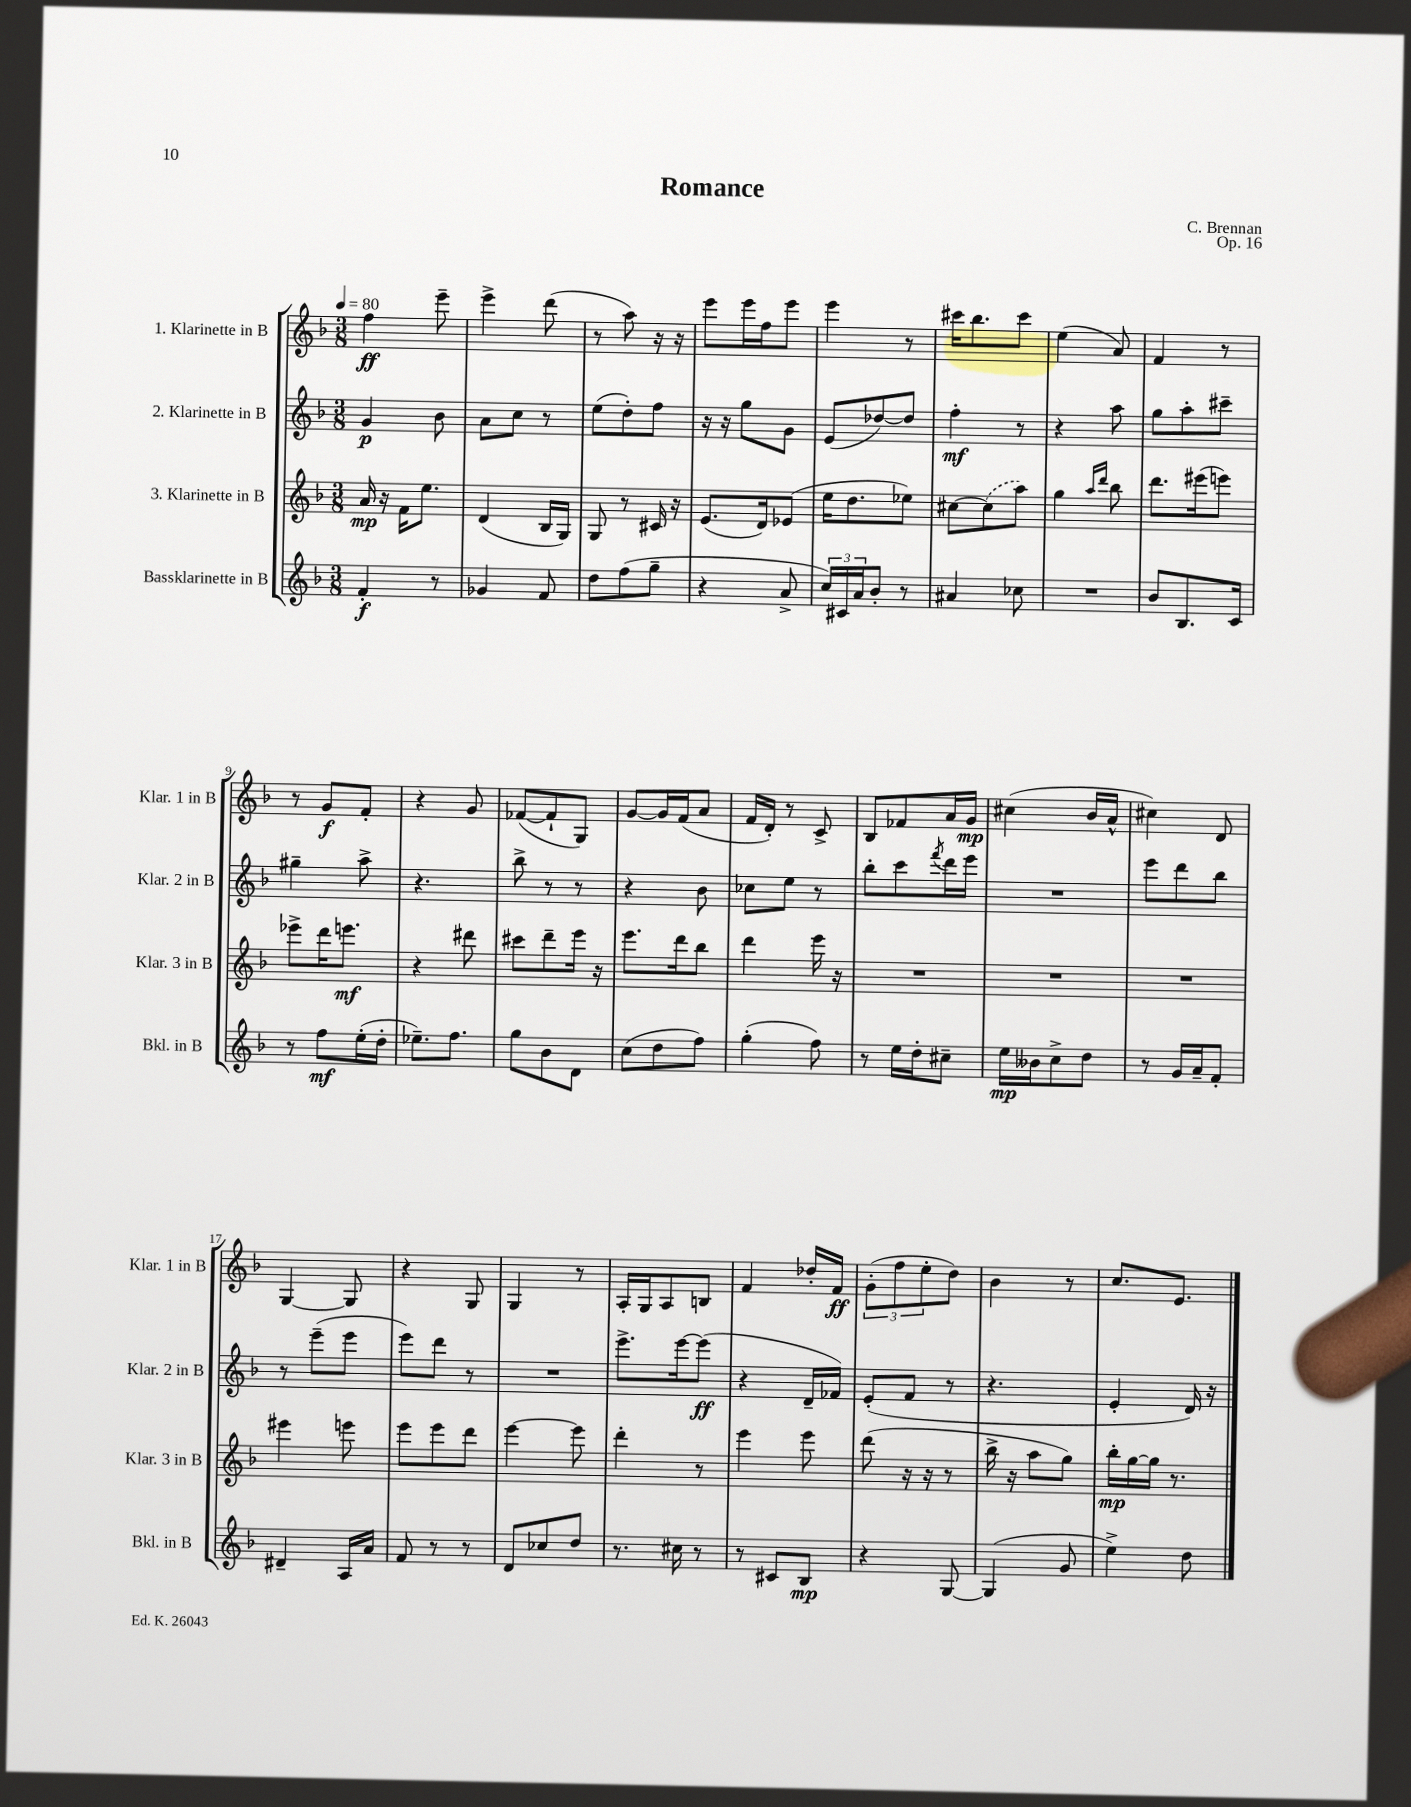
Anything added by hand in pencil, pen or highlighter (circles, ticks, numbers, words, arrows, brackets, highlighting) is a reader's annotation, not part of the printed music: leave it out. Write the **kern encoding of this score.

**kern	**kern	**kern	**kern
*staff4	*staff3	*staff2	*staff1
*clefG2	*clefG2	*clefG2	*clefG2
*k[b-]	*k[b-]	*k[b-]	*k[b-]
*M3/8	*M3/8	*M3/8	*M3/8
*MM80	*MM80	*MM80	*MM80
4f'	16a	4g	4ff
.	16r	.	.
.	16f	.	.
.	8.ee	.	.
8r	.	8b-	8eee~
=	=	=	=
4g-	(4d	8a	4eee^
.	.	8cc	.
8f	16B-	8r	(8ddd
.	16G)	.	.
=	=	=	=
8dd	8G	(8ee	8r
(8ff	8r	8dd')	8aa)
8gg~	16c#	8ff	16r
.	16r	.	16r
=	=	=	=
4r	(8.e	16r	8eee
.	.	16r	.
.	.	8gg	16eee
.	16d)	.	16ff
8a^	(8e-	8g	8eee
=	=	=	=
24cc)	16ee	(8e	4eee
24c#	.	.	.
.	8.dd	.	.
24a	.	.	.
8b-'	.	[8dd-)	.
8r	8ee-)	8dd-]	8r
=	=	=	=
4a#	[8cc#	4ff'	16ccc#
.	.	.	8.bb-
.	(8cc#]	.	.
8cc-	8aa)	8r	8ccc#
=	=	=	=
4.r	4gg	4r	(4ee
.	16qqaa	.	.
.	16qqddd	.	.
.	8bb-	8aa	8a)
=	=	=	=
8b-	8.ddd	8gg	4f
8.B-	.	8aa'	.
.	(16eee#	.	.
.	8eee)	8ccc#~	8r
16c	.	.	.
=	=	=	=
8r	8eee-^	4gg#~	8r
8ff	16ddd	.	8g
.	8.eee	.	.
(16ee'	.	8aa^	8f'
16dd'	.	.	.
=	=	=	=
8.ee-~)	4r	4.r	4r
8.ff	.	.	.
.	8ddd#	.	8g
=	=	=	=
8gg	8ccc#	8bb-^	([8f-
8b-	8ddd~	8r	8f-`]
8d	16eee	8r	8G)
.	16r	.	.
=	=	=	=
(8cc	8.eee	4r	[8g
8dd	.	.	16g]
.	16ddd	.	(16f
8ff)	8bb-	8b-	8a
=	=	=	=
(4gg'	4ddd	8cc-	16f
.	.	.	16d')
.	.	8ee	8r
8ff)	16eee	8r	8c^
.	16r	.	.
=	=	=	=
8r	4.r	8bb-'	8B-
16ee	.	8ccc	8f-
16dd'	.	.	.
.	.	8qfff	.
8cc#~	.	16ddd	16a
.	.	16eee	16g
=	=	=	=
16ee	4.r	4.r	(4cc#
16b--	.	.	.
8cc^	.	.	.
8dd	.	.	16b-
.	.	.	16a^^
=	=	=	=
8r	4.r	8eee	4cc#)
16g	.	8ddd	.
16a~	.	.	.
8f'	.	8bb-	8d
=	=	=	=
4d#~	4eee#	8r	[4G
.	.	(8eee~	.
16A	8eee	8eee	8G]
16a	.	.	.
=	=	=	=
8f	8eee	8eee)	4r
8r	8eee	8ddd	.
8r	8ddd	8r	8G
=	=	=	=
8d	[4eee	4.r	4G
8cc-	.	.	.
8dd	8eee]	.	8r
=	=	=	=
8.r	4ddd'	8.eee^	16A'
.	.	.	16G
.	.	.	8A
16cc#	.	[16eee	.
8r	8r	(8eee]	8B
=	=	=	=
8r	4eee	4r	4f
8c#	.	.	.
8B-	8eee	16d~	16dd-'
.	.	16f-)	16f
=	=	=	=
4r	(8ddd	(8e'	(12g'
.	.	.	12ff
.	16r	8f	.
.	.	.	12ee'
.	16r	.	.
[8G	8r	8r	8dd)
=	=	=	=
(4G]	16bb-^	4.r	4b-
.	16r	.	.
.	8aa	.	.
8g	8gg)	.	8r
=	=	=	=
4ee^)	16bb-'	4e'	8.cc
.	[16gg	.	.
.	16gg]	.	.
.	8.r	.	8.e
8dd	.	16d)	.
.	.	16r	.
==	==	==	==
*-	*-	*-	*-
